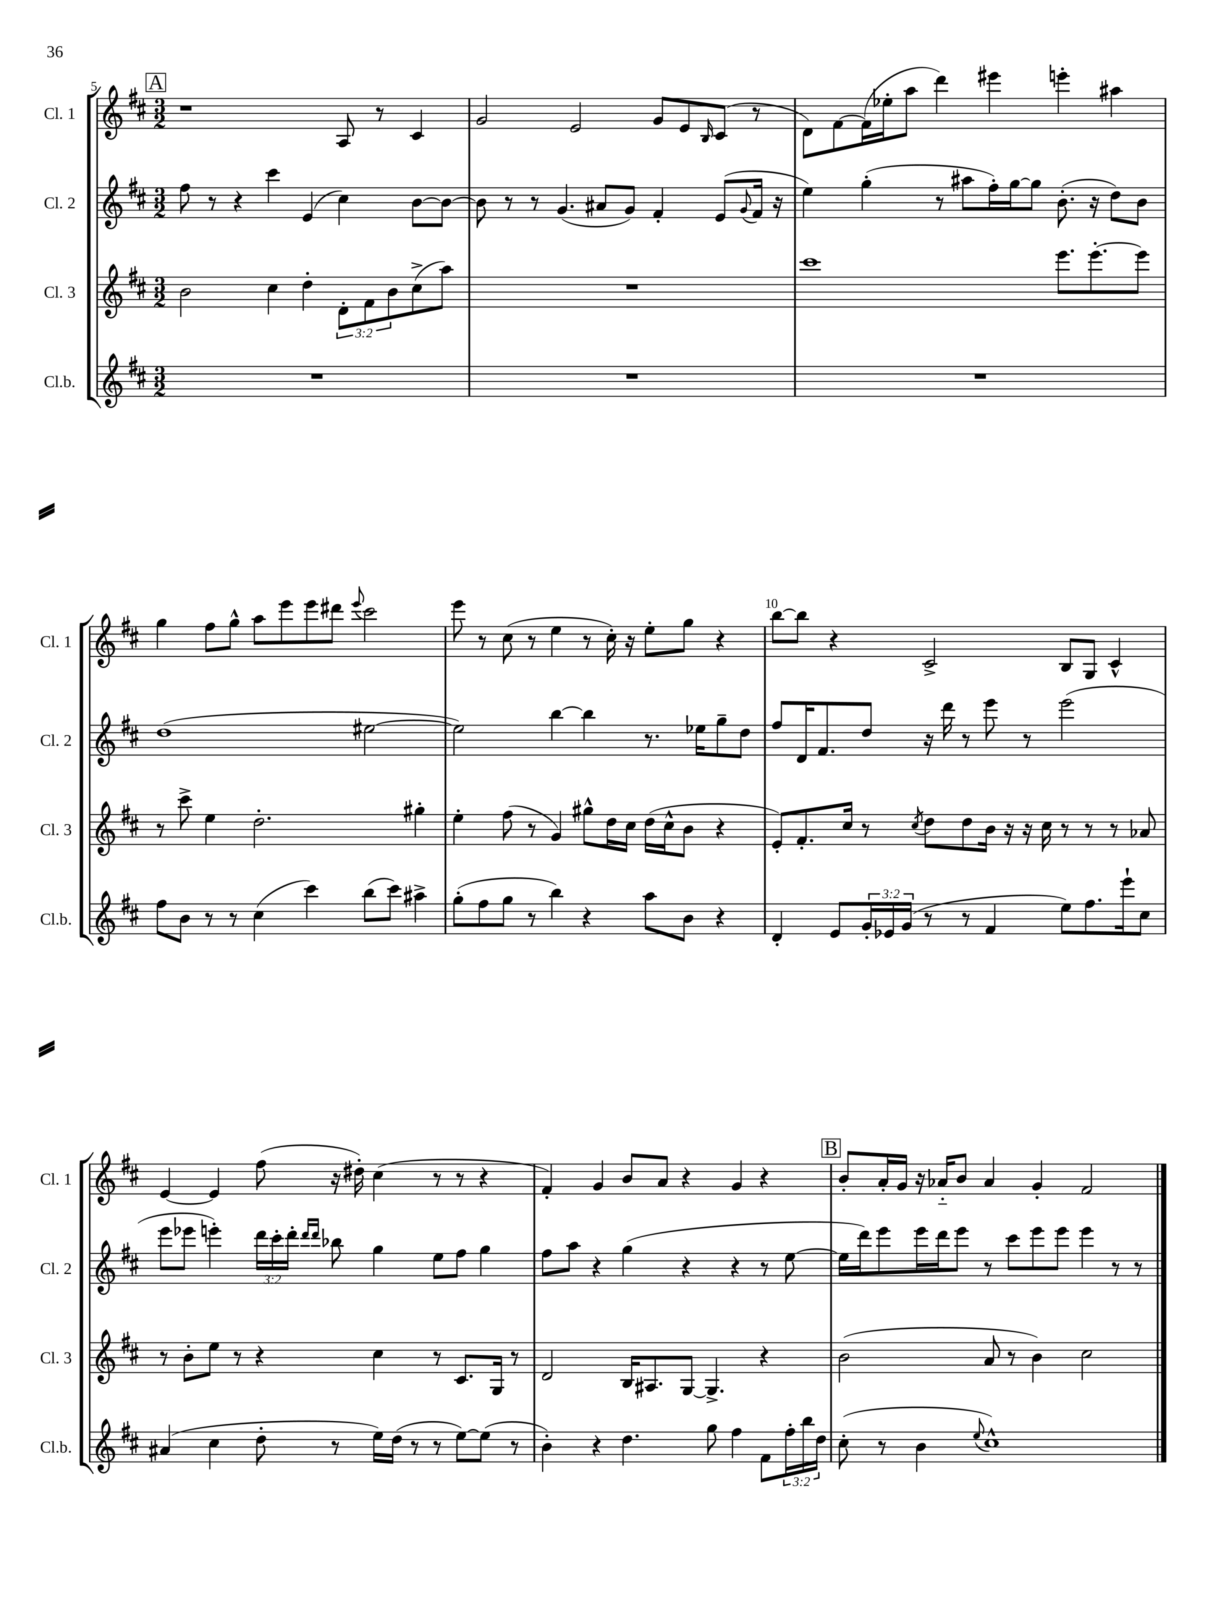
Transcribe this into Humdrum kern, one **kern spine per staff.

**kern	**kern	**kern	**kern
*staff4	*staff3	*staff2	*staff1
*clefG2	*clefG2	*clefG2	*clefG2
*k[f#c#]	*k[f#c#]	*k[f#c#]	*k[f#c#]
*M3/2	*M3/2	*M3/2	*M3/2
1.r	2b\	8ff#\	1r
.	.	8r	.
.	.	4r	.
.	4cc#\	4ccc#\	.
.	4dd'\	(4e/	.
.	12d'\L	4cc#\)	8A/
.	12f#\	.	.
.	.	.	8r
.	12b\	.	.
.	(8cc#^\	[8b\L	4c#/
.	8aa\J)	8b\_J	.
=	=	=	=
1.r	1.r	8b\]	2g/
.	.	8r	.
.	.	8r	.
.	.	(4.g/	.
.	.	.	2e/
.	.	8a#/L	.
.	.	8g/J)	.
.	.	4f#'/	8g/L
.	.	.	8e/
.	.	.	16qqB/
.	.	(8e/L	(8c#/J
.	.	8qqg/	.
.	.	16f#/Jk	8r
.	.	16r	.
=	=	=	=
1.r	1ccc#	4ee\)	8d\L)
.	.	.	[8f#\
.	.	(4gg'\	(16f#\]L
.	.	.	16ee-'\J
.	.	.	8aa\J
.	.	8r	4ddd\)
.	.	8aa#\L	.
.	.	16ff#'\L)	4eee#\
.	.	[16gg\J	.
.	.	8gg\]J	.
.	8.eee\L	(8.b'\	4eee'\
.	[8.eee'\	16r	.
.	.	8dd\L)	4aa#\
.	8eee\]J	8b\J	.
=	=	=	=
8ff#\L	8r	(1dd	4gg\
8b\J	8ccc#^\	.	.
8r	4ee\	.	8ff#\L
8r	.	.	8gg^^\J
(4cc#\	2.dd'\	.	8aa\L
.	.	.	8eee\
4ccc#\)	.	.	8eee\
.	.	.	8ddd#\J
.	.	.	8qqeee/
(8bb\L	.	[2ee#\	2ccc#\
8ccc#\J)	.	.	.
4aa#^\	4gg#'\	.	.
=	=	=	=
(8gg'\L	4ee'\	2ee#\])	8eee\
8ff#\	.	.	8r
8gg\J	(8ff#\	.	(8cc#\
8r	8r	.	8r
4bb\)	4g/)	[4bb\	4ee\
4r	8gg#^^\L	4bb\]	8r
.	16dd\L	.	16cc#'\)
.	16cc#\JJ	.	16r
8aa\L	(16dd\LL	8.r	8ee'\L
.	16cc#^^\J	.	.
8b\J	8b\J	.	8gg\J
.	.	16ee-\LK	.
4r	4r	8gg~\	4r
.	.	8dd\J	.
=	=	=	=
4d'/	8e'/L)	8ff#/L	[8bb\L
.	8.f#'/	16d/K	8bb\]J
.	.	8.f#/	.
8e/L	.	.	4r
.	16cc#/Jk	.	.
24g'/L	8r	8dd/J	.
24e-/	.	.	.
(24g/JJ	.	.	.
.	8qcc#/	.	.
8r	8dd\L	16r	2c#^/
.	.	16ddd\	.
8r	8dd\	8r	.
4f#/	16b\Jk	8eee\	.
.	16r	.	.
.	16r	8r	.
.	16cc#\	.	.
8ee\L)	8r	(2eee\	8B/L
8.ff#\	8r	.	8G/J
.	8r	.	4c#^^/
16eee`\k	.	.	.
8cc#\J	8a-/	.	.
=	=	=	=
(4a#/	8r	8eee\L	[4e/
.	8b'\L	8eee-\J	.
4cc#\	8ee\J	4eee'\)	4e/]
.	8r	.	.
8dd'\	4r	24ddd\LL	(8ff#\
.	.	24ccc#'\	.
.	.	24ddd'\JJ	.
.	.	16qqddd/LL	.
.	.	16qqddd/JJ	.
8r	.	8bb-\	16r
.	.	.	16dd#'\)
16ee\LL)	4cc#\	4gg\	(4cc#\
(16dd\JJ	.	.	.
8r	.	.	.
8r	8r	8ee\L	8r
[8ee\L)	8.c#/L	8ff#\J	8r
(8ee\]J	.	4gg\	4r
.	16G/Jk	.	.
8r	8r	.	.
=	=	=	=
4b'\)	2d/	8ff#\L	4f#'/)
.	.	8aa\J	.
4r	.	4r	4g/
4.dd\	16B/LK	(4gg\	8b/L
.	8.A#/	.	.
.	.	.	8a/J
.	[8G/J	4r	4r
8gg\	4.G^/]	.	.
4ff#\	.	4r	4g/
8f#\L	4r	8r	4r
24ff#'\L	.	[8ee\	.
24bb\	.	.	.
24dd\JJ	.	.	.
=	=	=	=
(8cc#'\	(2b\	16ee\]LL	8b'/L
.	.	16ddd\J)	.
8r	.	8eee\	16a'/L
.	.	.	16g/JJ
4b\	.	16eee\L	16r
.	.	16ddd\J	16a-'~/LK
.	.	8eee\J	8b/J
8qqee/	.	.	.
1cc#^^)	8a/	8r	4a-/
.	8r	8ccc#\L	.
.	4b\)	8eee\	4g'/
.	.	8eee\J	.
.	2cc#\	4eee\	2f#/
.	.	8r	.
.	.	8r	.
==	==	==	==
*-	*-	*-	*-
